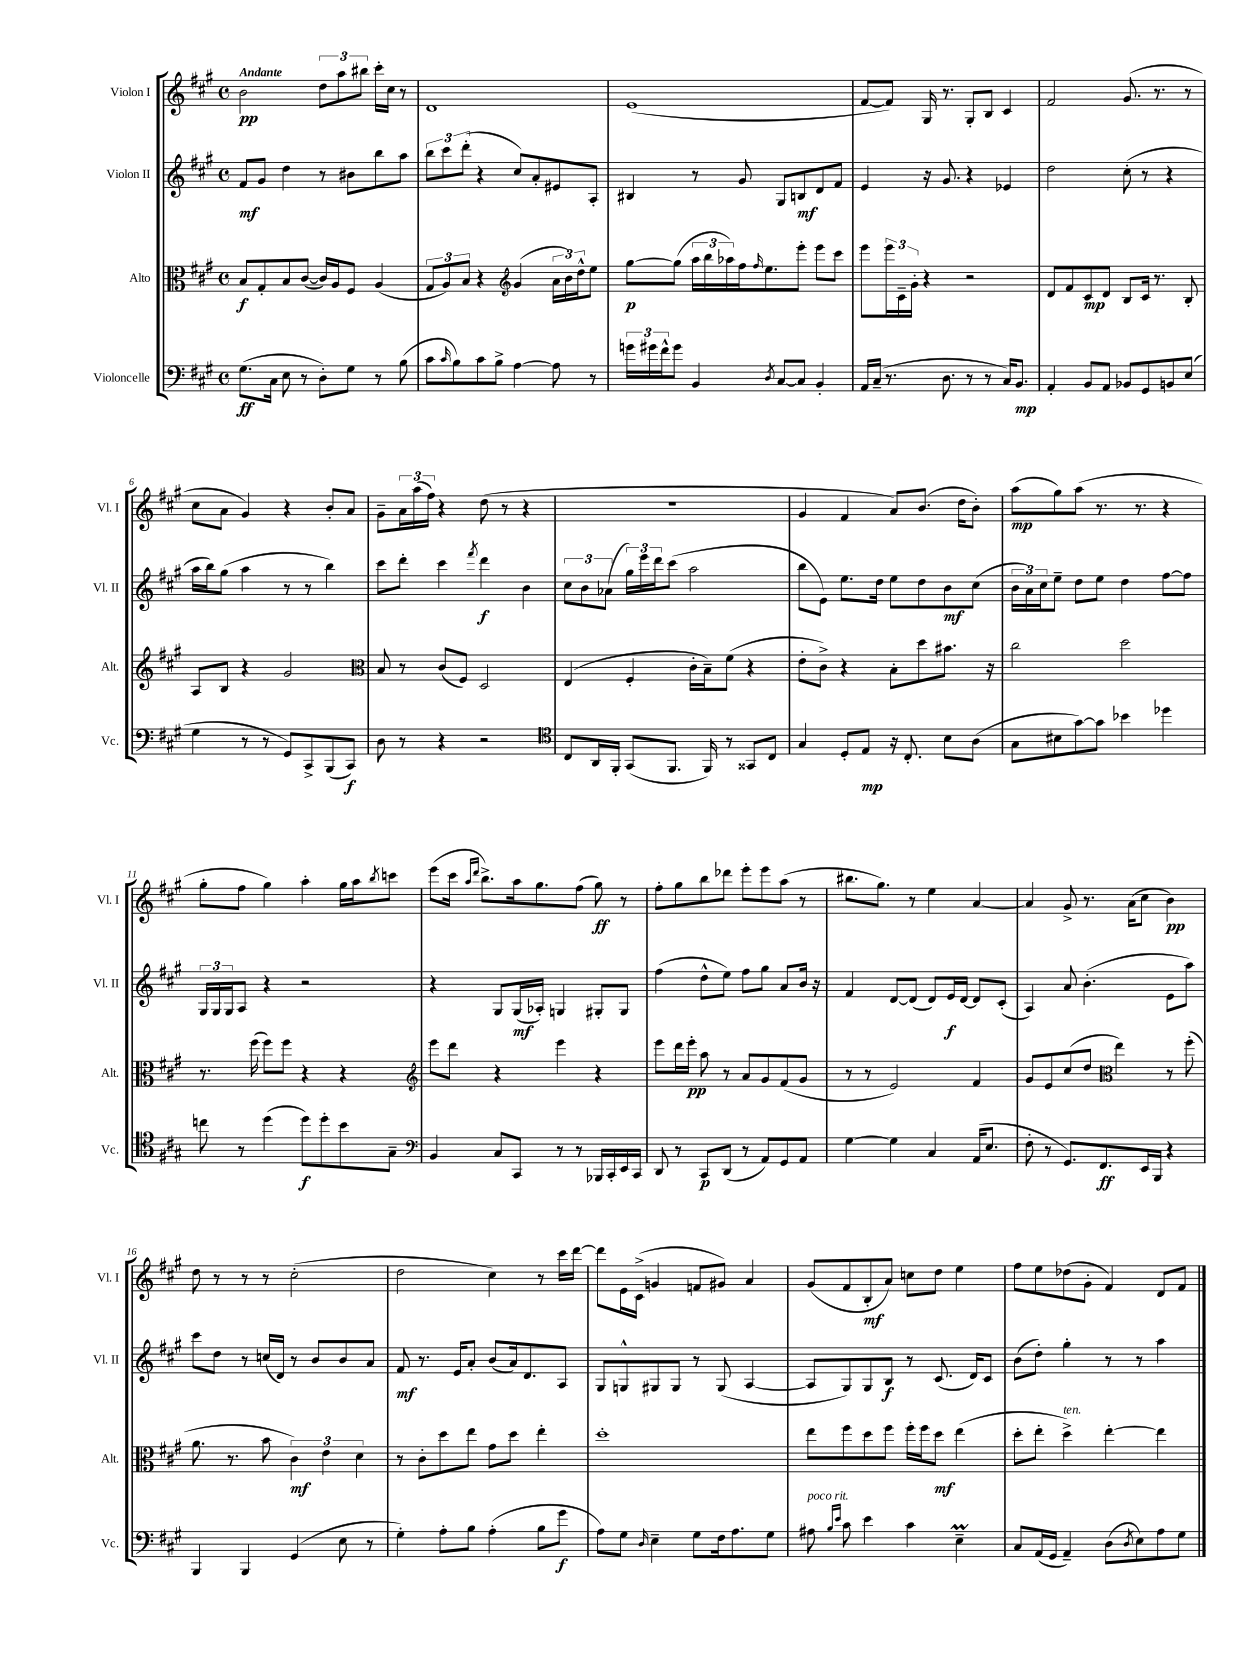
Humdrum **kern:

**kern	**kern	**kern	**kern
*staff4	*staff3	*staff2	*staff1
*clefF4	*clefC3	*clefG2	*clefG2
*k[f#c#g#]	*k[f#c#g#]	*k[f#c#g#]	*k[f#c#g#]
*M4/4	*M4/4	*M4/4	*M4/4
*met(c)	*met(c)	*met(c)	*met(c)
(8.G#	8B	8f#	2b
.	8G#'	8g#	.
16C#	.	.	.
8E	8B	4dd	.
8r	([8c#	.	.
8D')	16c#])	8r	12dd
.	16A	.	.
.	.	.	12aa
8G#	8F#	8b#	.
.	.	.	12bb#
8r	(4A	8bb	16ccc#'
.	.	.	16cc#
(8B	.	8aa	8r
=	=	=	=
8c#	12G#	12bb	1d
.	12A)	12ccc#	.
16qqc#	.	.	.
8B)	.	.	.
.	12B	(12ddd'	.
8c#	4r	4r	.
8B^	.	.	.
*	*clefG2	*	*
[4A	(4g#	8cc#)	.
.	.	8a'	.
8A]	24a	8e#	.
.	24b)	.	.
.	24dd^^	.	.
8r	8ee	8A'	.
=	=	=	=
24g	[8gg#	4B#	(1e
24g#	.	.	.
24f#^^	.	.	.
8g#	(8gg#]	.	.
4BB	24aa	8r	.
.	24bb	.	.
.	24aa-)	.	.
.	16ff#	8g#	.
.	16qqff#	.	.
.	8.ee	.	.
8qD	.	.	.
[8C#	.	8G#	.
8C#]	8eee'	8B	.
4BB'	8eee	8d	.
.	8ccc#	8f#	.
=	=	=	=
16AA	8eee	4e	[8f#
(16C#~	.	.	.
8.r	24eee	.	8f#])
.	24c#~	.	.
.	24g#'	.	.
.	4r	16r	16G#
8.D	.	8.g#	8.r
8r	2r	4r	8G#'
8r	.	.	8B
16C#)	.	4e-	4c#
8.BB	.	.	.
=	=	=	=
4AA'	8d	2dd	2f#
.	8f#	.	.
8BB	8c#	.	.
8AA	8d	.	.
8BB-	8B	(8cc#'	(8.g#
8GG#	16c#	8r	.
.	8.r	.	8.r
8BB	.	4r	.
(8E	8B'	.	8r
=	=	=	=
4G#	8A	16aa	8cc#
.	.	16bb)	.
.	8B	(8gg#	8a
8r	4r	4aa	4g#)
8r	.	.	.
8GG#)	2g#	8r	4r
8CC#^	.	8r	.
(8BBB	.	4bb)	8b'
8CC#)	.	.	8a
=	=	=	=
*	*clefC3	*	*
8D	8B	8ccc#	8g#~
8r	8r	8ddd'	24a
.	.	.	(24aa
.	.	.	24ff#)
4r	(8c#	4ccc#	4r
.	8F#)	.	.
.	.	8qfff#	.
2r	2D	4ddd	(8dd
.	.	.	8r
.	.	4b	4r
=	=	=	=
*clefC4	*	*	*
8C#	(4E	12cc#	1r
.	.	12b	.
16AA	.	.	.
.	.	(12a-	.
16FF#'	.	.	.
(8GG#	4F#'	24gg#)	.
.	.	24eee	.
.	.	24ddd	.
8.FF#	.	(8ccc#	.
.	16c#'	2aa	.
16FF#)	16B~)	.	.
8r	(8f#	.	.
8GG##	4r	.	.
8C#	.	.	.
=	=	=	=
4G#	8e'	8bb	4g#
.	8c#^)	8e)	.
8D'	4r	8.ee	4f#
8E	.	.	.
.	.	16dd	.
16r	8B'	8ee	8a)
8.C#'	.	.	.
.	8dd	8dd	(8.b
8B	8.b#	8b	.
.	.	.	16dd
(8A	.	(8cc#	8b')
.	16r	.	.
=	=	=	=
8G#	2cc#	24b	(8aa
.	.	24a)	.
.	.	24cc#	.
8B#	.	8ee~	8gg#)
[8g#)	.	8dd	(8aa
8g#]	.	8ee	8.r
4b-	2dd	4dd	.
.	.	.	8.r
4dd-	.	[8ff#	4r
.	.	8ff#]	.
=	=	=	=
8cc	8.r	24G#	8gg#'
.	.	24G#	.
.	.	24G#	.
8r	.	8A	8ff#
.	(16ff#	.	.
(4dd	8ff#)	4r	4gg#)
.	8ff#	.	.
8dd)	4r	2r	4aa'
8dd'	.	.	.
8b	4r	.	16gg#
.	.	.	16aa
.	.	.	8qbb
8G#~	.	.	8ccc
=	=	=	=
*clefF4	*clefG2	*	*
4BB	8eee	4r	(8eee
.	8ddd	.	16ccc#
.	.	.	16qqaa
.	.	.	16qqddd
.	.	.	8.bb^)
8C#	4r	8G#	.
8CC#	.	(16G#	16aa
.	.	16A-')	8.gg#
8r	4eee	4G	.
8r	.	.	(8ff#
16BBB-	4r	8G#'	8gg#)
16CC#'	.	.	.
16EE	.	8G#	8r
16CC#	.	.	.
=	=	=	=
8DD	8eee	(4ff#	8ff#'
8r	16ddd	.	8gg#
.	16eee'	.	.
8CC#	8aa	8dd^^	8bb
(8DD	8r	8ee)	8ddd-
8r	8a	8ff#	8eee'
8AA)	8g#	8gg#	8eee
8GG#	(8f#	8a	(8aa
8AA	8g#	16b	8r
.	.	16r	.
=	=	=	=
[4G#	8r	4f#	8.bb#
.	8r	.	.
.	.	.	8.gg#)
4G#]	2e)	[8d	.
.	.	(8d]	8r
4C#	.	8d)	4ee
.	.	16e	.
.	.	[16d	.
(16AA	4f#	8d]	[4a
8.E	.	.	.
.	.	(8c#'	.
=	=	=	=
8F#'	8g#	4A)	4a]
8r	8e	.	.
8.GG#)	(8cc#	8a	8g#^
.	8dd	(4.b'	8.r
8.FF#	.	.	.
*	*clefC3	*	*
.	4ee)	.	.
.	.	.	(16a
16EE	.	.	8cc#
16BBB	.	.	.
4r	8r	8e	4b)
.	(8ff#'	8aa)	.
=	=	=	=
4BBB	8.a	8ccc#	8dd
.	.	8dd	8r
.	8.r	.	.
4BBB	.	8r	8r
.	8b	(16cc	8r
.	.	16d)	.
(4GG#	6c#)	8r	(2cc#'
.	.	8b	.
.	6e	.	.
8E	.	8b	.
.	6d	.	.
8r	.	8a	.
=	=	=	=
4G#')	8r	8f#	2dd
.	8c#'	8.r	.
8A'	8dd	.	.
.	.	16e	.
8B	8ee	8a'	.
(4A'	8g#	(8b	4cc#)
.	8dd	16a)	.
.	.	8.d	.
8B	4ee'	.	8r
8g#	.	8A	16ccc#
.	.	.	[16ddd
=	=	=	=
8A)	1dd'	8G#	8ddd]
8G#	.	8G^^	16e
.	.	.	(16c#^
16qqD	.	.	.
4E~	.	8G#	4g
.	.	8G#	.
8G#	.	8r	8f
16F#	.	(8G#	8g#)
8.A	.	.	.
.	.	[4A	4a
8G#	.	.	.
=	=	=	=
8A#	8ee	8A]	(8g#
16qqB	.	.	.
16qqe	.	.	.
8c#	8ff#	8G#)	8f#
4e	8dd	8G#	8B'
.	8ff#	8B	8a)
4c#	16ff#'	8r	8cc
.	16ff#	.	.
.	8dd	(8.c#	8dd
4E~	(4ee	.	4ee
.	.	16d)	.
.	.	8c#	.
=	=	=	=
8C#	8dd'	(8b	8ff#
(16AA	8ee'	8dd')	8ee
16GG#	.	.	.
4AA~)	4dd^)	4gg#'	(8dd-
.	.	.	8g#'
(8D	[4ee'	8r	4f#)
8qD	.	.	.
8E)	.	8r	.
8A	4ee]	4aa	8d
8G#	.	.	8f#
==	==	==	==
*-	*-	*-	*-
